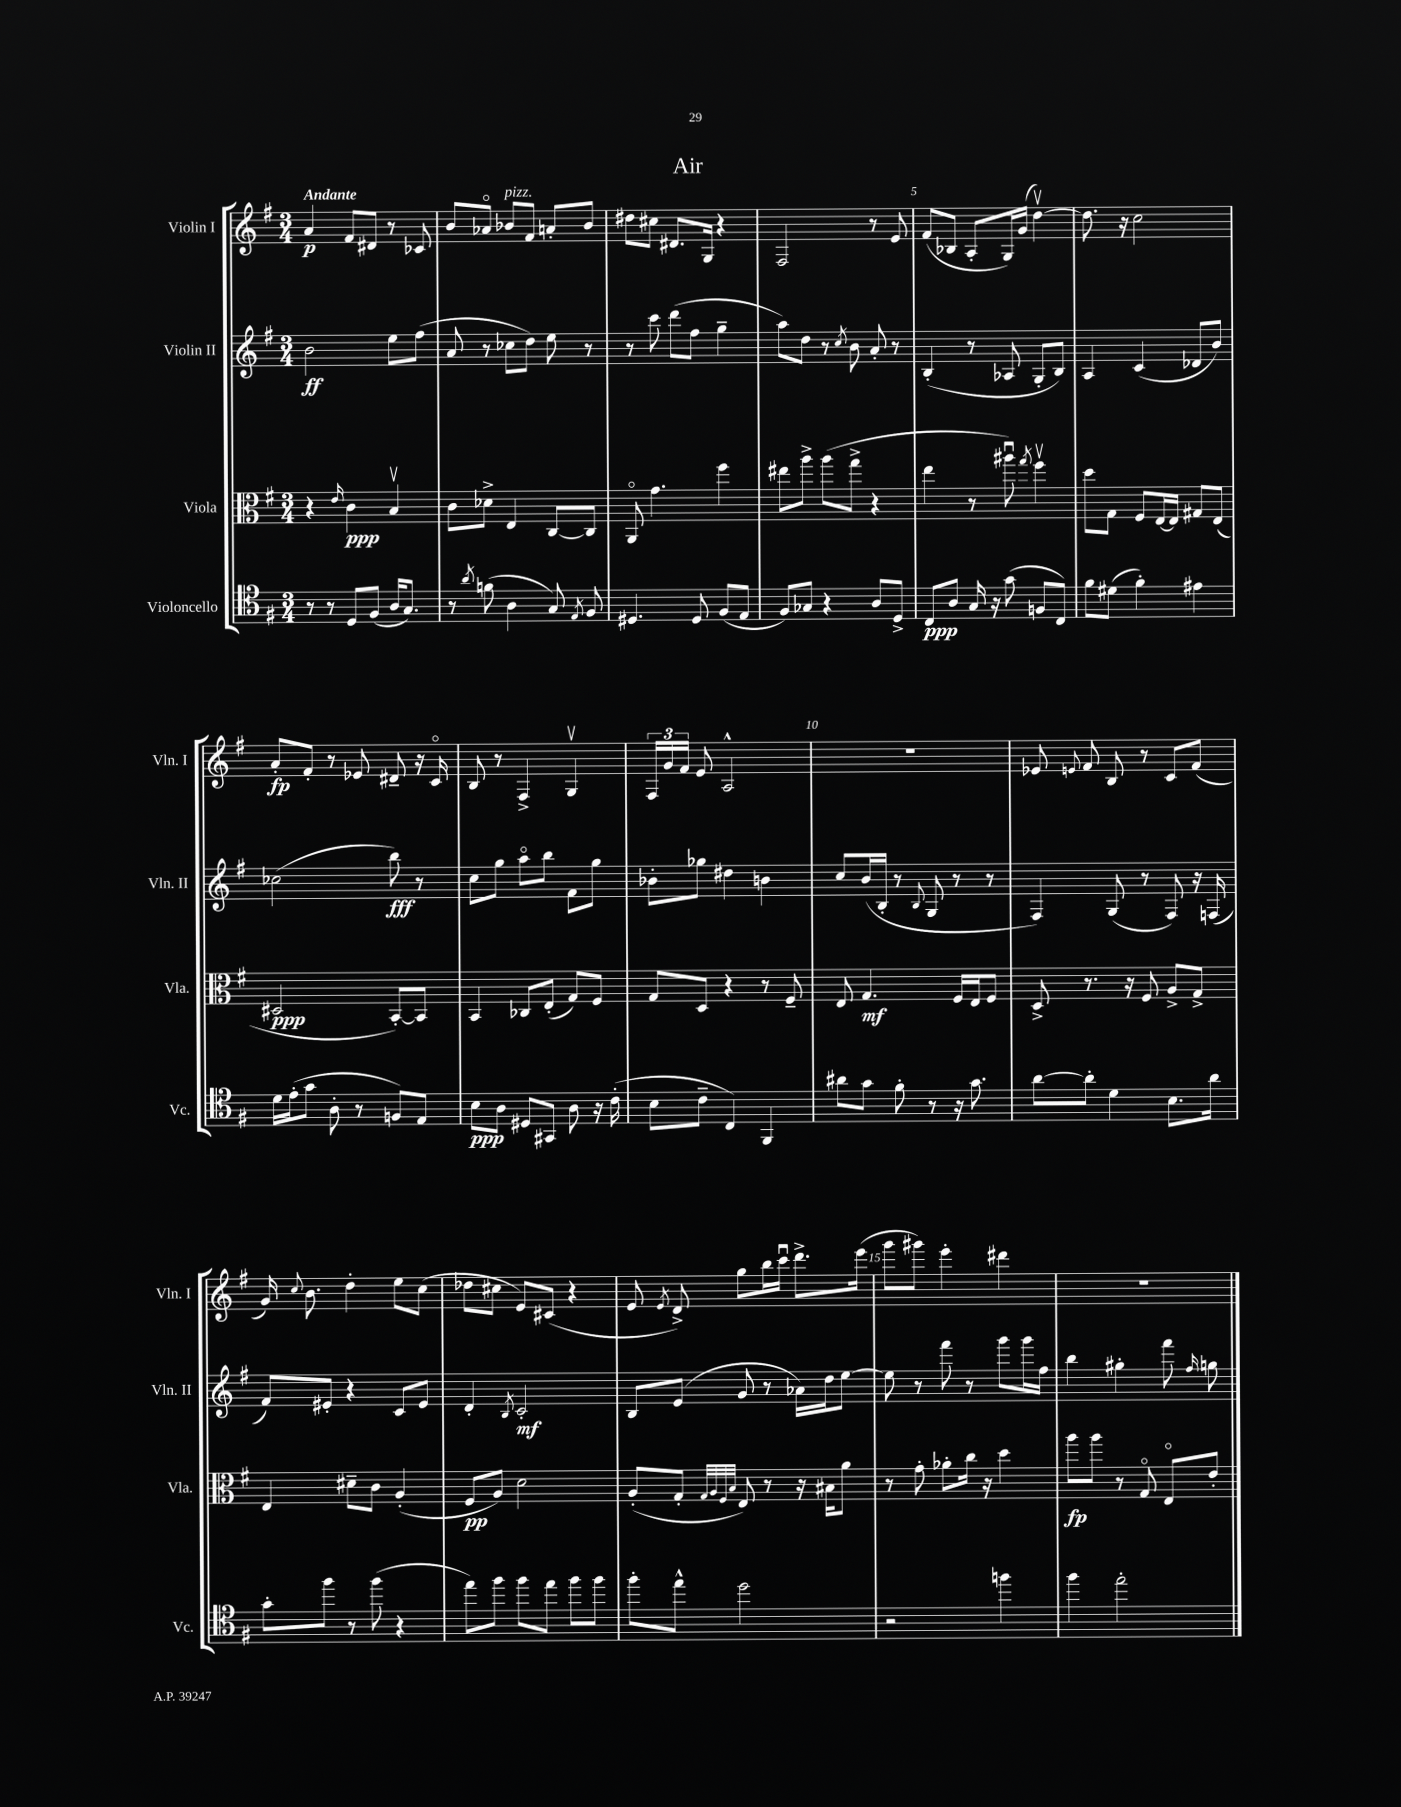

**kern	**kern	**kern	**kern
*staff4	*staff3	*staff2	*staff1
*clefC4	*clefC3	*clefG2	*clefG2
*k[f#]	*k[f#]	*k[f#]	*k[f#]
*M3/4	*M3/4	*M3/4	*M3/4
8r	4r	2b	4a
8r	.	.	.
.	16qqe	.	.
8D	4c	.	8f#
(8F#	.	.	8d#
16A	4Bv	8ee	8r
8.G)	.	.	.
.	.	(8ff#	8c-
=	=	=	=
8r	8c	8a	8b
8qa	.	.	.
(8f	8d-^	8r	8a-o
4A	4E	8cc-	8b-
.	.	8dd)	8f#
8G)	[8C	8ee	8a'
8qE	.	.	.
8F#	8C]	8r	8b-
=	=	=	=
4.D#	8AAo	8r	8dd#
.	4.g	8ccc	8cc#
.	.	(8ddd	8.d#
8D#	.	8ff#	.
.	.	.	16G
(8F#	4ff#	4gg~	4r
8E	.	.	.
=	=	=	=
8F#)	8ee#	8aa)	2F#
8G-	8aa^	8dd	.
4r	(8aa	8r	.
.	.	8qcc	.
.	8gg^	8b	.
8A	4r	8a'	8r
8D^	.	8r	8e
=	=	=	=
8C	4ee	(4B'	(8f#
8A	.	.	8B-
16G	8r	8r	8A'
16r	.	.	.
(8g	8aa#u)	8A-	16G)
.	.	.	(16g
.	8qgg	.	.
8F	4ff#v	8G'	[4ddv)
8C)	.	8B)	.
=	=	=	=
8f#	8dd	4A	8.dd]
(8d#	8G	.	.
.	.	.	16r
4f#')	8F#	(4c	2cc
.	[16E	.	.
.	16E]	.	.
4e#	8G#	8d-	.
.	(8E	8b)	.
=	=	=	=
16d	2D#	(2cc-	8a'
(16e'	.	.	.
8g	.	.	8f#'
8A'	.	.	8r
8r	.	.	8e-
8F)	[8BB')	8bb)	8d#~
8E	8BB]	8r	16r
.	.	.	16co
=	=	=	=
8B	4BB	8cc	8B
8A	.	8gg	8r
8D#	8C-	8aao	4F#^
8GG#	(8E'	8bb	.
8A	8G)	8f#	4Gv
16r	8F#	8gg	.
(16c'	.	.	.
=	=	=	=
8B	8G	8b-'	24F#
.	.	.	24g
.	.	.	24f#
8c~	8D	8gg-	8e
4C)	4r	4dd#	2A^^
4FF#	8r	4b	.
.	8F#~	.	.
=	=	=	=
8a#	8E	8cc	2.r
8g	4.G	(16b	.
.	.	16B'	.
8f#'	.	8r	.
.	.	8qqB	.
8r	.	8G	.
16r	16F#	8r	.
8.g	16E	.	.
.	8F#	8r	.
=	=	=	=
[8a	8D^	4F#)	8e-
.	.	.	8qqe
8a']	8.r	.	8f#
4d	.	(8G	8B
.	16r	.	.
.	8F#	8r	8r
8.B	8A^	8F#)	8c
.	8G^	16r	(8f#
16a	.	(16F	.
=	=	=	=
8g'	4E	8f#)	16g)
.	.	.	8qqcc
.	.	.	8.b
8ff#	.	8e#'	.
8r	8d#~	4r	4dd'
(8ff#	8c	.	.
4r	(4A'	8c	8ee
.	.	8e#	(8cc
=	=	=	=
8ee)	8F#	4d'	8dd-
8ff#	8A)	.	8cc#
.	.	8qB	.
8ff#	2d	2c'	8e)
8ee	.	.	(8c#
8ff#	.	.	4r
8ff#	.	.	.
=	=	=	=
8ff#'	(8A'	8B	8e
.	.	.	8qe
8ee^^	8G'	(8e	8d^)
.	32qqG	.	.
.	32qqA	.	.
.	32qqF#	.	.
.	32qqB	.	.
2dd	8E)	8g	8gg
.	8r	8r	16bb
.	.	.	16cccu
.	16r	16a-)	8.ddd^
.	16B#	16dd	.
.	8a	[8ee	.
.	.	.	(16eee
=	=	=	=
2r	8r	8ee]	8ggg
.	8g'	8r	8ggg#)
.	8a-'	8fff#	4eee'
.	16cc	8r	.
.	16r	.	.
4ff	4dd	8ggg	4ddd#
.	.	16ggg	.
.	.	16ff#	.
=	=	=	=
4ff#	8aa	4bb	2.r
.	8aa	.	.
2ee'	8r	4gg#'	.
.	8Go	.	.
.	8Eo	8fff#	.
.	.	16qqff#	.
.	8e'	8gg	.
==	==	==	==
*-	*-	*-	*-
